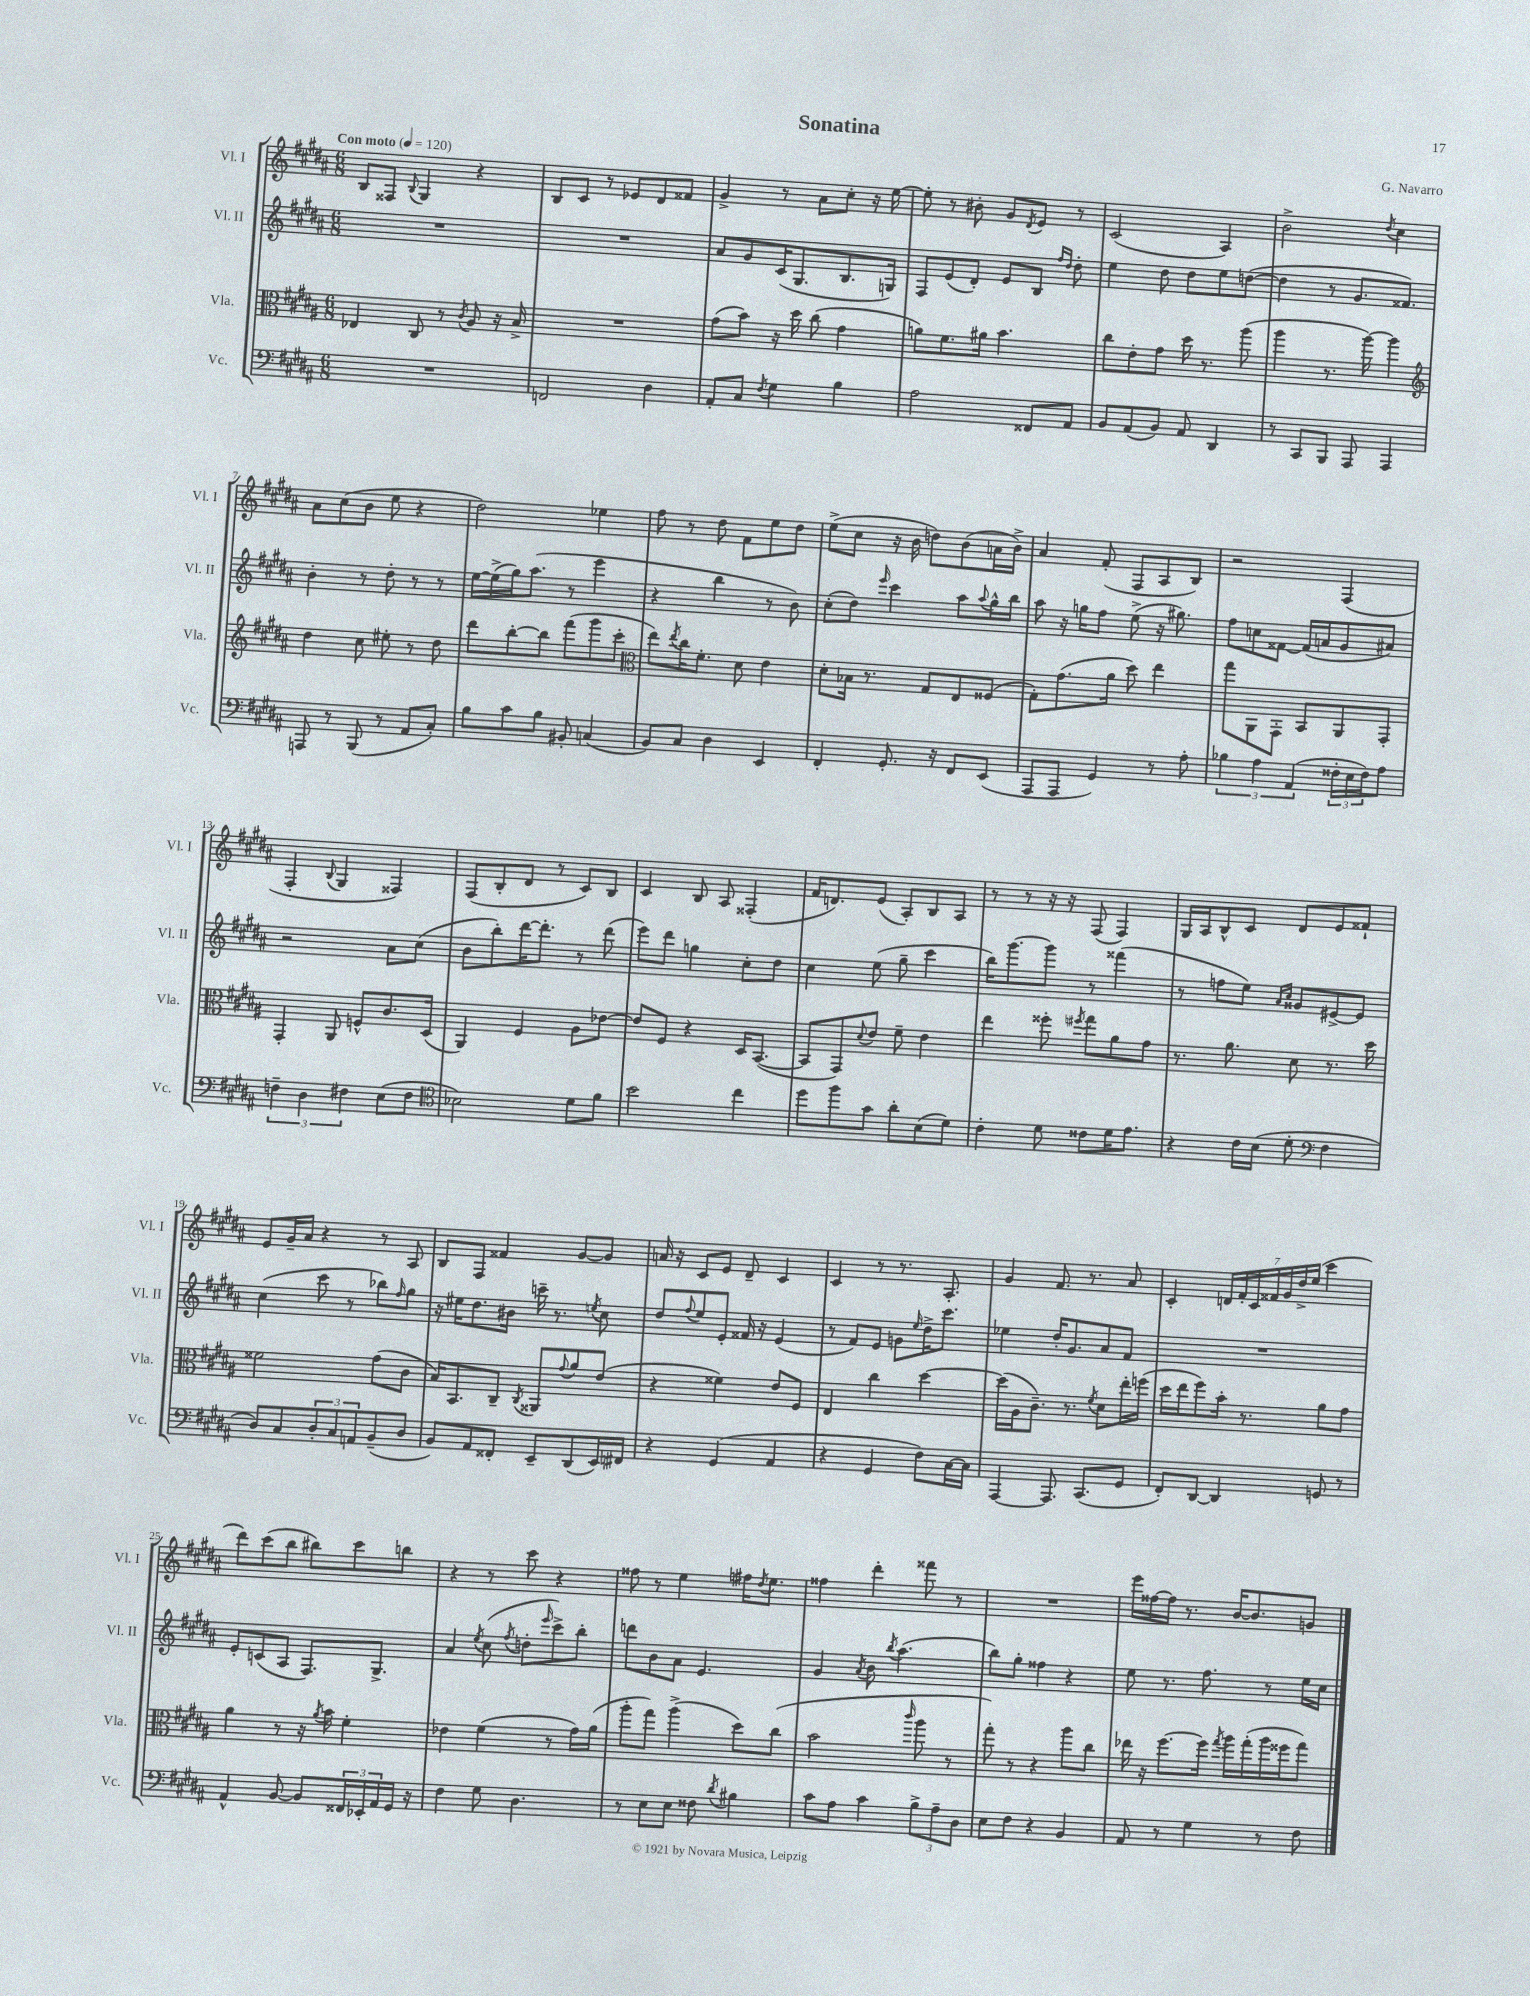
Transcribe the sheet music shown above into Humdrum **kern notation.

**kern	**kern	**kern	**kern
*staff4	*staff3	*staff2	*staff1
*clefF4	*clefC3	*clefG2	*clefG2
*k[f#c#g#d#a#]	*k[f#c#g#d#a#]	*k[f#c#g#d#a#]	*k[f#c#g#d#a#]
*M6/8	*M6/8	*M6/8	*M6/8
*MM120	*MM120	*MM120	*MM120
2.r	4E-/	2.r	8B/L
.	.	.	8F##/J
.	.	.	8qqB/
.	8C#/	.	4G#/
.	8r	.	.
.	8qc#/	.	.
.	8A#/	.	4r
.	16r	.	.
.	16B^/	.	.
=	=	=	=
2FF/	2.r	2.r	8B/L
.	.	.	8c#/J
.	.	.	8r
.	.	.	8e-/L
4D#\	.	.	8d#/
.	.	.	8f##/J
=	=	=	=
8AA#'/L	(8g#\L	8a#/L	4g#^/
8C#/J	8b\J)	8g#/	.
8qF#/	.	.	.
4G#\	16r	(16c#/K	8r
.	16dd#\	8.G#/	.
.	(8cc#\	.	8a#\L
4B\	4g#\	8.B/	8cc#'\J
.	.	.	16r
.	.	16G/Jk)	[16ee\
=	=	=	=
2A#\	8a\L)	8F#/L	8ee'\]
.	8.f#\	(8e/	8r
.	.	8d#'/J)	8b#'\
.	16a#\Jk	.	.
.	4.b\	8e/L	8g#/L
.	.	.	8qd#/
8FF##/L	.	8B/J	8e/J
.	.	16qqff#/LL	.
.	.	16qqdd#/JJ	.
8AA#/J	.	8dd#'\	8r
=	=	=	=
8BB/L	8cc#\L	4ee\	(2c#/
(8AA#/	8e'\	.	.
8BB/J)	8g#\J	8dd#\	.
8AA#/	16dd#\	8dd#\L	.
.	8.r	.	.
4DD#/	.	8ee\	4A#/)
.	(8aa#\	([8dd\J	.
=	=	=	=
8r	4aa#\	4dd\]	2b^\
8CC#/L	.	.	.
8BBB/J	8.r	8r	.
8AAA#/	.	8.g#/L	.
.	[16aa#\)	.	.
.	.	.	8qdd#/
4AAA#/	4aa#\]	.	4cc#\
.	.	8.f##/J)	.
=	=	=	=
*	*clefG2	*	*
8AAA/	4dd#\	4b'\	8a#\L
8r	.	.	(8cc#\
(8BBB/	8cc#\	8r	8b\J
8r	8ee#'\	8dd#'\	8ee\
8AA#/L	8r	8r	4r
8C#'/J)	8dd#\	8r	.
=	=	=	=
8B\L	8ddd#\L	[16ee\LL	2dd#\)
.	.	(16ee^\]	.
8c#\	[8bb'\	16gg#\J)	.
.	.	(8.aa#\J	.
8B\J	8bb\]J	.	.
8BB#'/	(8fff#\L	8r	.
(4C/	8ggg#\	4eee\	4ee-\
.	8ccc#'\J	.	.
=	=	=	=
*	*clefC3	*	*
8BB/L)	8ee\L)	4r	8ff#\
.	8qee/	.	.
8C#/J	16cc#\K	.	8r
.	8.f#'\J	.	.
4D#\	.	4bb\	8dd#\
.	8d#\	.	8f#\L
4EE/	4e\	8r	8ee\
.	.	8b\)	8dd#\J
=	=	=	=
4FF#'/	8d#'\L	(8cc#'\L	(8ee^\L
.	16B-\Jk	8dd#\J)	8cc#\J
.	8.r	.	.
.	.	16qqeee/	.
8.GG#'/	.	4ccc#\	16r
.	.	.	16b\
.	8G#/L	.	8dd\L)
16r	.	.	.
8FF#/L	8E/	8aa#\L	(8b\
.	.	8qqaa#/	.
(8EE/J	(8F##/J	16gg#^^\L	16a\L
.	.	16bb\JJ	16b^\JJ)
=	=	=	=
8AAA#/L	8G#'\L)	8aa#\	4a#/
8AAA#/J	(8.g#\	16r	.
.	.	16gg\LK	.
4GG#/)	.	8ff#\J	(8f#'/
.	16a#\Jk	.	.
.	8dd#\)	(8ee^\	8F#/L
8r	4ee\	16r	8A#/
.	.	8.gg#\)	.
8A#'\	.	.	8B/J)
=	=	=	=
6B-\	8gg#\L	8ff#\L	2r
.	8AA#\	8cc\	.
6A#\	.	.	.
.	8GG#'\J	[8f##\J	.
(6AA#/	.	.	.
.	8BB/L	(16f##/]LL	.
.	.	16a/J	.
24F##'\LL	8AA#/	8g#/	(4F#/
24E\	.	.	.
24F##\J)	.	.	.
8A#\J	8GG#'/J	8a#/J)	.
=	=	=	=
6F~\	4GG#'/	2r	4F#'/
6D#\	.	.	.
.	.	.	8qqB/
.	8AA#/	.	4G#/
6F#\	.	.	.
.	8F^^/L	.	.
(8E\L	8.c#/	8a#\L	4F##/)
8F#\J	.	(8cc#\J	.
.	(16D#/Jk	.	.
=	=	=	=
*clefC4	*	*	*
2B-\)	4AA#/)	8b\L	(8F#/L
.	.	8bb'\)	8B'/
.	4F#/	[16ddd#\K	8d#/J
.	.	8.ddd#'\]J	.
.	.	.	8r
8d#\L	8A#\L	8r	8c#/L)
8f#\J	[8e-\J	(8ddd#\	8B/J
=	=	=	=
2b\	8e-/]L	8eee\L)	4c#/
.	8F#/J	8ddd#\J	.
.	4r	4gg\	8B/
.	.	.	8A#/
4cc#\	16D#/LK	8cc#'\L	(4F##'/
.	([8.BB/J	.	.
.	.	8dd#\J	.
=	=	=	=
8dd#\L	8BB/]L	4cc#\	16f#/LK
.	.	.	8.d/)
8ff#\	8GG#/)	.	.
.	8qqd#/	.	.
8g#\J	8e/J	(8ee\	(8e/J
8a#'\L	8f#~\	8gg#~\	8A#'/L)
(8B\	4e\	4ccc#\	8B/
8d#\J)	.	.	8A#/J
=	=	=	=
4c#'\	4ee\	16bb\LK)	8r
.	.	[8.ggg#\	.
.	.	.	8r
8d#\	8ff##'\	8ggg#\]J	16r
.	.	.	16r
.	8qff#/	.	.
8c##\L	8gg#\L	8r	(8F#/
16d#\K	8a#\	(4fff##\	4F#/)
8.e\J	.	.	.
.	8g#\J	.	.
=	=	=	=
4r	8.r	8r	16G#/LL
.	.	.	16A#/J
.	.	8ff\L	8B^^/
.	8.a#\	.	.
16c#\LL	.	8ee\J)	8c#/J
(16B\JJ	.	.	.
.	.	16qqa#/LL	.
.	.	16qqcc#/JJ	.
8d#'\	8d#\	8g##/L	8d#/L
*clefF4	*	*	*
4F#\	8.r	[8e#^/	8e/
.	.	8e#/]J	8f##`/J
.	16dd#\	.	.
=	=	=	=
8D#/L)	2f##\	(4cc#\	8e/L
8C#/	.	.	16g#~/L
.	.	.	16a#/JJ
12D#'/	.	8ccc#\	4r
12C#/	.	.	.
.	.	8r	.
12AA/	.	.	.
(8BB~/	(8g#\L	8bb-\L)	8r
.	.	16qqff#/	.
8D#/J	8c#\J	8gg#\J	8A#/
=	=	=	=
8BB/L)	16B/LK)	16r	8B/L
.	8.BB/	16ee#\LK	.
8AA#/	.	8.dd#\	8F#/J
8FF##'/J	8C#~/J	.	4f##/
.	.	16b#\Jk	.
.	8qC#/	.	.
8EE~/L	8AA##/L	16ccc~\	.
.	.	8.r	.
.	8qqg#/	.	.
(8DD#/	8a#/	.	[8g#/L
.	.	8qee/	.
16EE/L)	(8e/J	8cc#\	8g#/]J
16FF#/JJ	.	.	.
=	=	=	=
4r	4r	8dd#/L	16a/
.	.	.	16r
.	.	8qqff#/	.
.	.	8ee/	8c#/L
(4GG#/	4f##\)	8e'/J	8e/J
.	.	16f##/	8d#~/
.	.	16r	.
4AA#/	8e/L	(4e/	4c#/
.	8F#/J	.	.
=	=	=	=
4r	4E/	8r	4c#/
.	.	8f#/L)	.
4GG#/	4cc#\	8e/J	8r
.	.	8g\L	8.r
.	.	16qqee/	.
8F#\L)	[4dd#\	16dd#^\K	.
.	.	8.ccc#\J	8.A#'/
[16C#\L	.	.	.
16C#\]JJ	.	.	.
=	=	=	=
[4AAA#/	(16dd#\]LL	4ee-\	4g#/
.	16A#\J	.	.
.	8.c#~\J)	.	.
8.AAA#/]	.	16dd#'/LK	8.f#/
.	8.r	8.g#/	.
(8.CC#/L	.	.	8.r
.	8qf#/	.	.
.	8d#\L	8a#/	.
8GG#/J	16ee'\L	8f#/J	8a#/
.	(16ff\JJ	.	.
=	=	=	=
8FF#'/L)	16dd#\LL	2.r	4c#'/
.	16ee\J	.	.
[8DD#/J	8ff#\)	.	.
4DD#/]	16b'\Jk	.	28d/LL
.	.	.	28f#'/
.	8.r	.	.
.	.	.	28c#/
.	.	.	28f##/
.	.	.	28g#/
.	.	.	28dd#^/
.	.	.	(28ee/JJ
8GG/	8a#\L	.	4ccc#\
8r	8g#\J	.	.
=	=	=	=
4AA#^^/	4a#\	8e'/L	8ddd#\L)
.	.	(8c/	(8ccc#\
[8BB/	8r	8A#/J	8bb\J
8BB/]L	16r	8.F#/L)	8bb#\L)
.	8qa#/	.	.
.	16b\	.	.
24FF##/L	4f#'\	.	8ccc#\
24EE-'/	.	.	.
.	.	8.G#^/J	.
24AA#/	.	.	.
16GG#/JJ	.	.	8bb\J
16r	.	.	.
=	=	=	=
4F#\	4e-\	4a#/	4r
.	.	8qee/	.
8G#\	(4f#\	(8cc#\	8r
.	.	8qff#/	.
4.D#\	.	8dd'\L	8ccc#\
.	.	16qqeee/	.
.	8r	8ccc#^\)	4r
.	16g#\LL)	8bb'\J	.
.	(16a#\JJ	.	.
=	=	=	=
8r	8aa#'\L	8ddd\L	8ff##\
8E\L	8gg#\J)	8b\	8r
8E\J	(4aa#^\	8a#\J	4ee\
8F##\	.	4.e/	.
8qd#/	.	.	.
4B#\	8dd#\L)	.	16ff#\LK
.	.	.	8qdd#/
.	.	.	8.ee\J
.	(8cc#\J	.	.
=	=	=	=
8c#\L	2b\	4g#/	4ff##\
8A#\J	.	.	.
.	.	8qa#/	.
4c#\	.	8b\	4ddd#'\
.	.	8qbb/	.
.	.	(4.aa#\	.
.	16qqccc#/	.	.
12B^\L	8aa#\	.	8fff##\
12A#~\	.	.	.
.	8r	.	8r
12D#\J	.	.	.
=	=	=	=
8E\L	8gg#'\)	8bb\L)	2.r
8F#\J	8r	8gg#'\J	.
4r	4r	4ff##\	.
4BB/	8aa#\L	4r	.
.	8cc#\J	.	.
=	=	=	=
8AA#/	16ee-\	8ee\	16eee\LL
.	16r	.	[16ff##\
8r	[8.ff#\L	8.r	16ff##\]JJ
.	.	.	8.r
4G#\	.	.	.
.	16ff#\]Jk	8.ff#\	.
.	8qgg#/	.	.
.	16aa#\LL	.	[16b/LK
.	(16gg#'\	.	8.b/]
8r	16aa#\	8r	.
.	16ff##\J	.	.
8F#\	8gg#\J)	16ee\LL	8g/J
.	.	16cc#\JJ	.
==	==	==	==
*-	*-	*-	*-
